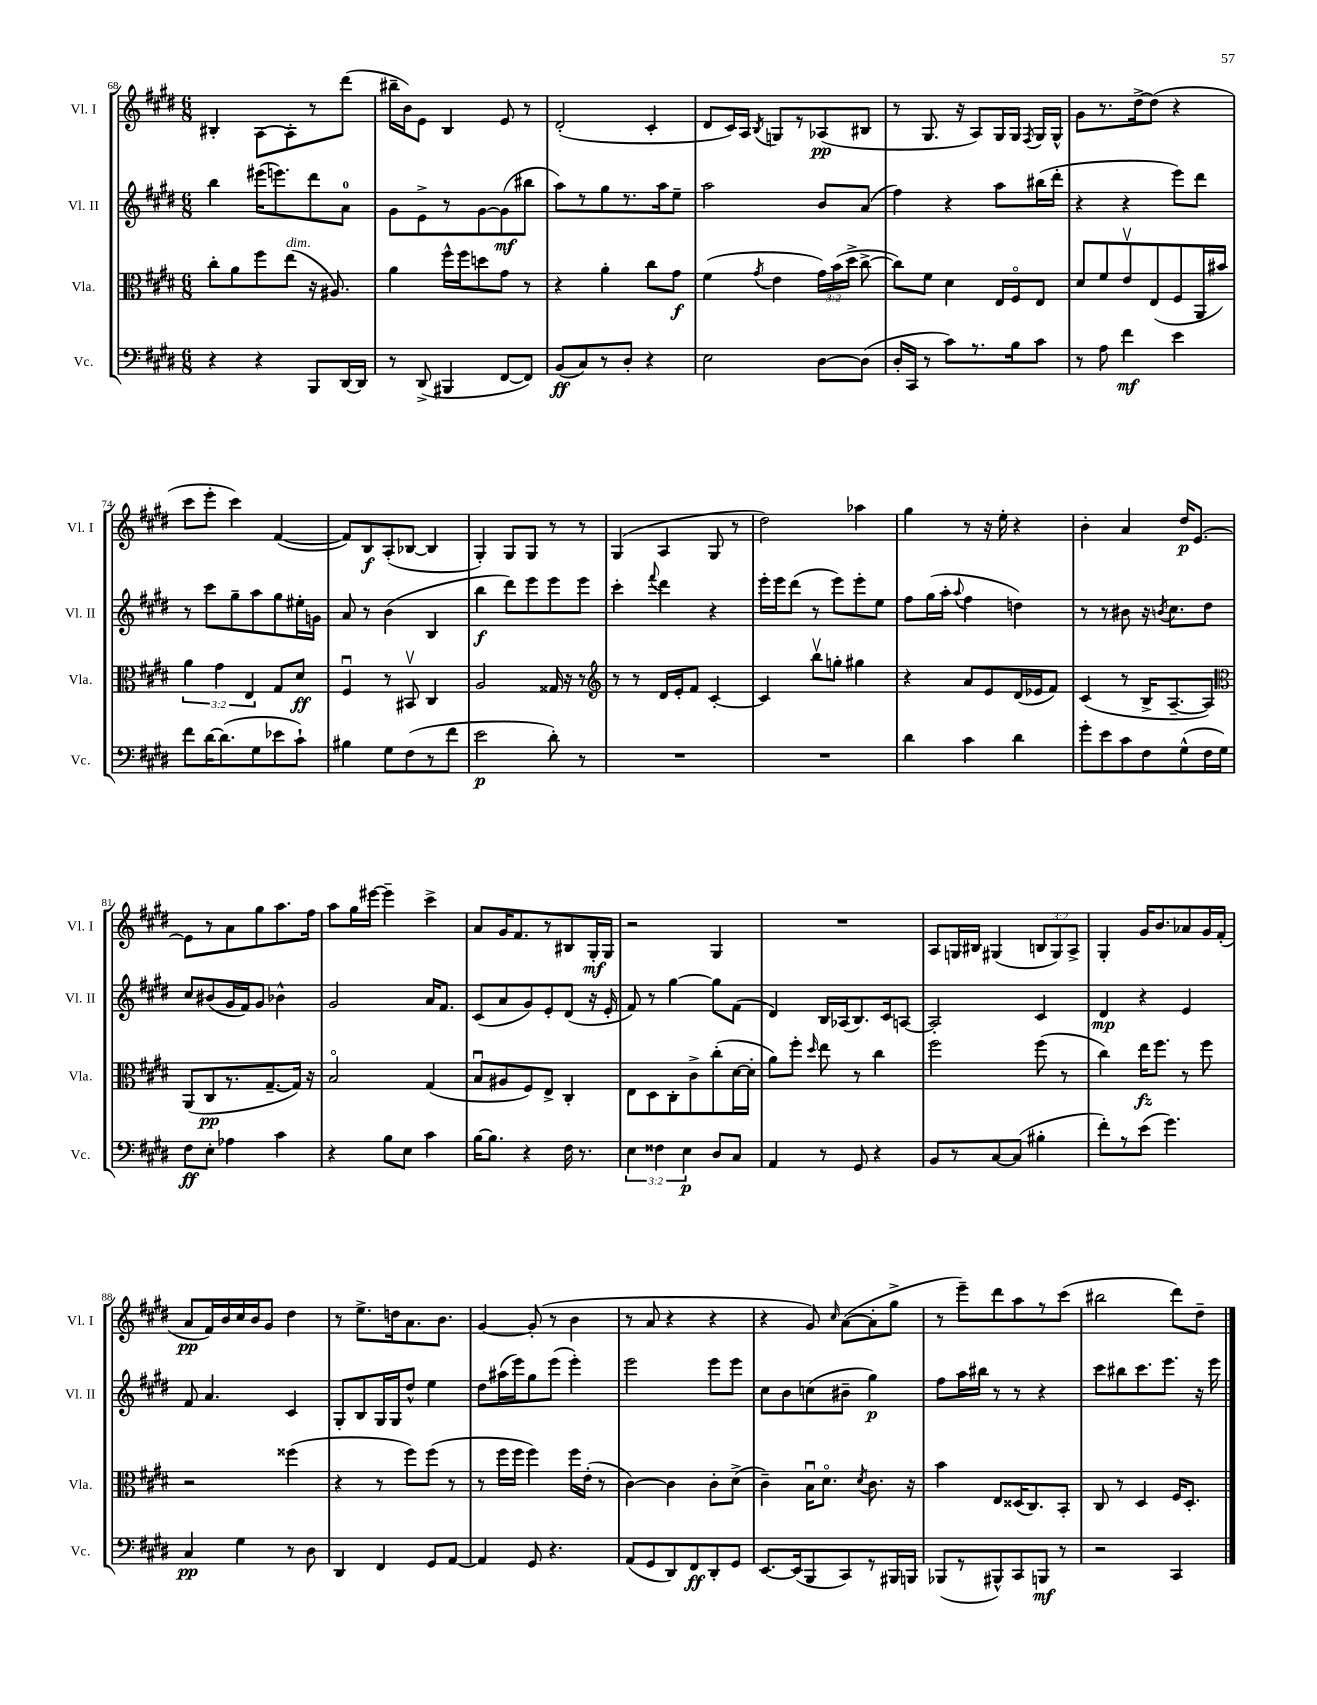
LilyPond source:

<<
\new StaffGroup <<
\new Staff = "s0" \with { instrumentName = "Vl. I" shortInstrumentName = "Vl. I" } {
    \clef treble \key e \major \numericTimeSignature \time 6/8 \override Staff.TupletNumber.text = #tuplet-number::calc-fraction-text
    \autoBeamOff bis4-. a8[~ a8-. r8 dis'''8]( |
    bis''16[-- b'16) e'8] b4 e'8 r8 |
    dis'2-.( cis'4-. |
    dis'8[ cis'16) a16] \acciaccatura { b8 } g8[ r8 aes8\pp( bis8] |
    r8 gis8. r16 a8[) gis16 gis16] \acciaccatura { fis8 } gis16[ gis16]-^ |
    gis'8[ r8. dis''16~-> dis''8]( r4 |
    cis'''8[ e'''8]-. cis'''4) fis'4~( |
    fis'8[) b8\f a8-.( bes8]~ bes4 |
    gis4-.) gis8[ gis8] r8 r8 |
    gis4( a4 gis8 r8 |
    dis''2) aes''4 |
    gis''4 r8 r16 e''16-. r4 |
    b'4-. a'4 dis''16[\p e'8.]~ |
    e'8[ r8 a'8 gis''8 a''8. fis''16] |
    a''8[ gis''16 eis'''16]~ eis'''4-- cis'''4-> |
    a'8[ gis'16 fis'8. r8 bis8 gis16-.\mf gis16] |
    r2 gis4 |
    R2. |
    a8[ g16 bis16] gis4( \tuplet 3/2 { b8[ gis8) a8]-> } |
    gis4-. gis'16[ b'8. aes'8 gis'16 fis'16]-.( |
    a'8[\pp fis'16) b'16 cis''16 b'16 gis'8] dis''4 |
    r8 e''8.[-> d''16 a'8. b'8.] |
    gis'4~ gis'8-.( r8 b'4 |
    r8 a'8 r4 r4 |
    r4 gis'8) \grace { cis''16 } a'8[~( a'8-. gis''8]-> |
    r8 e'''8[--) dis'''8 a''8 r8 cis'''8]( |
    bis''2 dis'''8[) dis''8]-- \bar "|." |
}
\new Staff = "s1" \with { instrumentName = "Vl. II" shortInstrumentName = "Vl. II" } {
    \clef treble \key e \major \numericTimeSignature \time 6/8
    \autoBeamOff b''4 eis'''16[( e'''8.) dis'''8 a'8]-0 |
    gis'8[ e'8-> r8 gis'8~ gis'8\mf( bis''8] |
    a''8[) r8 gis''8 r8. a''16 e''8]-- |
    a''2 b'8[ a'8]( |
    fis''4) r4 a''8[ bis''16( dis'''16]-. |
    r4 r4 e'''8[) dis'''8] |
    r8 cis'''8[ gis''8-- a''8 gis''8 eis''16-. g'16] |
    a'8 r8 b'4( b4 |
    b''4\f dis'''8[) e'''8 e'''8 e'''8] |
    cis'''4-. \appoggiatura { fis'''8 } dis'''4 r4 |
    e'''16[-. e'''16 dis'''8]( r8 e'''8[) e'''8-. e''8] |
    fis''8[ gis''16( a''16]-. \appoggiatura { a''8 } fis''4 d''4) |
    r8 r8 bis'8 r16 \acciaccatura { b'8 } cis''8.[ dis''8] |
    cis''8[ bis'8( gis'16 fis'16) gis'8] bes'4-^ |
    gis'2 a'16[ fis'8.] |
    cis'8[( a'8 gis'8) e'8-. dis'8]( r16 e'16-. |
    fis'8) r8 gis''4~ gis''8[ fis'8]( |
    dis'4) b16[ aes16( b8.) cis'16 a8]~ |
    a2-. cis'4 |
    dis'4\mp r4 e'4 |
    fis'8 a'4. cis'4 |
    gis8[-. b8 gis16 gis16 dis''8]-^ e''4 |
    dis''8[ ais''16( e'''16) gis''8 e'''8]( e'''4-.) |
    e'''2 e'''8[ e'''8] |
    cis''8[ b'8 c''8( bis'8]-- gis''4\p) |
    fis''8[ a''16 bis''16] r8 r8 r4 |
    cis'''8[ bis''8 cis'''8. e'''8.] r16 e'''16 \bar "|." |
}
\new Staff = "s2" \with { instrumentName = "Vla." shortInstrumentName = "Vla." } {
    \clef alto \key e \major \numericTimeSignature \time 6/8 \override Staff.TupletNumber.text = #tuplet-number::calc-fraction-text
    \autoBeamOff cis''8[-. a'8 fis''8 e''8]^\markup { \italic "dim." }( r16 ais8.) |
    a'4 fis''16[-^ fis''16 d''8 gis'8] r8 |
    r4 a'4-. cis''8[ gis'8]\f |
    fis'4( \acciaccatura { gis'8 } e'4 \tuplet 3/2 { gis'16[) b'16( dis''16]-> } cis''8~-> |
    cis''8[) fis'8] dis'4 e16[ fis16\flageolet e8] |
    dis'8[ fis'8 e'8\upbow e8( fis8 a,16 bis'16]) |
    \tuplet 3/2 { a'4 gis'4 e4 } gis8[ dis'8]\ff |
    fis4\downbow r8 bis,8\upbow cis4 |
    a2 gisis16 r16 r8 |
    \clef treble r8 r8 dis'16[ e'16-. fis'8] cis'4~-. |
    cis'4 b''8[\upbow g''8]-. gis''4 |
    r4 a'8[ e'8 dis'16( ees'16 fis'8]) |
    cis'4( r8 b16[-> a8.~-- a8]) |
    \clef alto a,8[( cis8\pp r8. gis8.~-- gis16]) r16 |
    b2\flageolet gis4( |
    b8[\downbow ais8 fis8) e8]-> cis4-. |
    e8[ dis8 cis8-. cis'8-> cis''8-.( dis'16~ dis'16]-. |
    a'8[) fis''8]-. \grace { dis''16 } e''8 r8 cis''4 |
    fis''2 fis''8( r8 |
    cis''4) e''16[\fz fis''8.] r8 fis''8 |
    r2 fisis''4( |
    r4 r8 fis''8[) fis''8]( r8 |
    r8 fis''16[ fis''16] fis''4) fis''16[ e'16]-.( r8 |
    cis'4~) cis'4 cis'8[-. dis'8]->( |
    cis'4--) b16[\downbow dis'8.]\flageolet \acciaccatura { dis'8 } cis'8. r16 |
    b'4 e8[ disis16( cis8.) b,8]-. |
    cis8 r8 dis4 fis16[ dis8.]-. \bar "|." |
}
\new Staff = "s3" \with { instrumentName = "Vc." shortInstrumentName = "Vc." } {
    \clef bass \key e \major \numericTimeSignature \time 6/8 \override Staff.TupletNumber.text = #tuplet-number::calc-fraction-text
    \autoBeamOff r4 r4 b,,8[ dis,16~ dis,16] |
    r8 dis,8->( bis,,4 fis,8[~ fis,8]) |
    b,8[\ff( cis8) r8 dis8]-. r4 |
    e2 dis8[~ dis8]( |
    dis16[-. cis,16] r8 cis'8[) r8. b16 cis'8] |
    r8 a8 fis'4\mf e'4 |
    fis'8[ dis'16~ dis'8.( gis8 ees'8 cis'8]-!) |
    bis4 gis8[ fis8( r8 fis'8] |
    e'2\p dis'8-.) r8 |
    R2. |
    R2. |
    dis'4 cis'4 dis'4 |
    gis'8[-. e'8 cis'8 fis8 gis8-^( fis16 gis16]) |
    fis8[\ff e8]-. aes4 cis'4 |
    r4 b8[ e8] cis'4 |
    b16[~ b8.] r4 fis16 r8. |
    \tuplet 3/2 { e4 fisis4 e4\p } dis8[ cis8] |
    a,4 r8 gis,8 r4 |
    b,8[ r8 cis8~ cis8]( bis4-. |
    fis'8[-.) r8 e'8]( gis'4.) |
    cis4\pp gis4 r8 dis8 |
    dis,4 fis,4 gis,8[ a,8]~ |
    a,4 gis,8 r4. |
    a,8[( gis,8 dis,8) fis,8\ff dis,8-. gis,8] |
    e,8.[~ e,16( b,,8 cis,8) r8 bis,,16 b,,16] |
    bes,,8[( r8 bis,,8-^) cis,8 b,,8]\mf r8 |
    r2 cis,4 \bar "|." |
}
>>
>>
\layout { \context { \Score currentBarNumber = #68 } }
